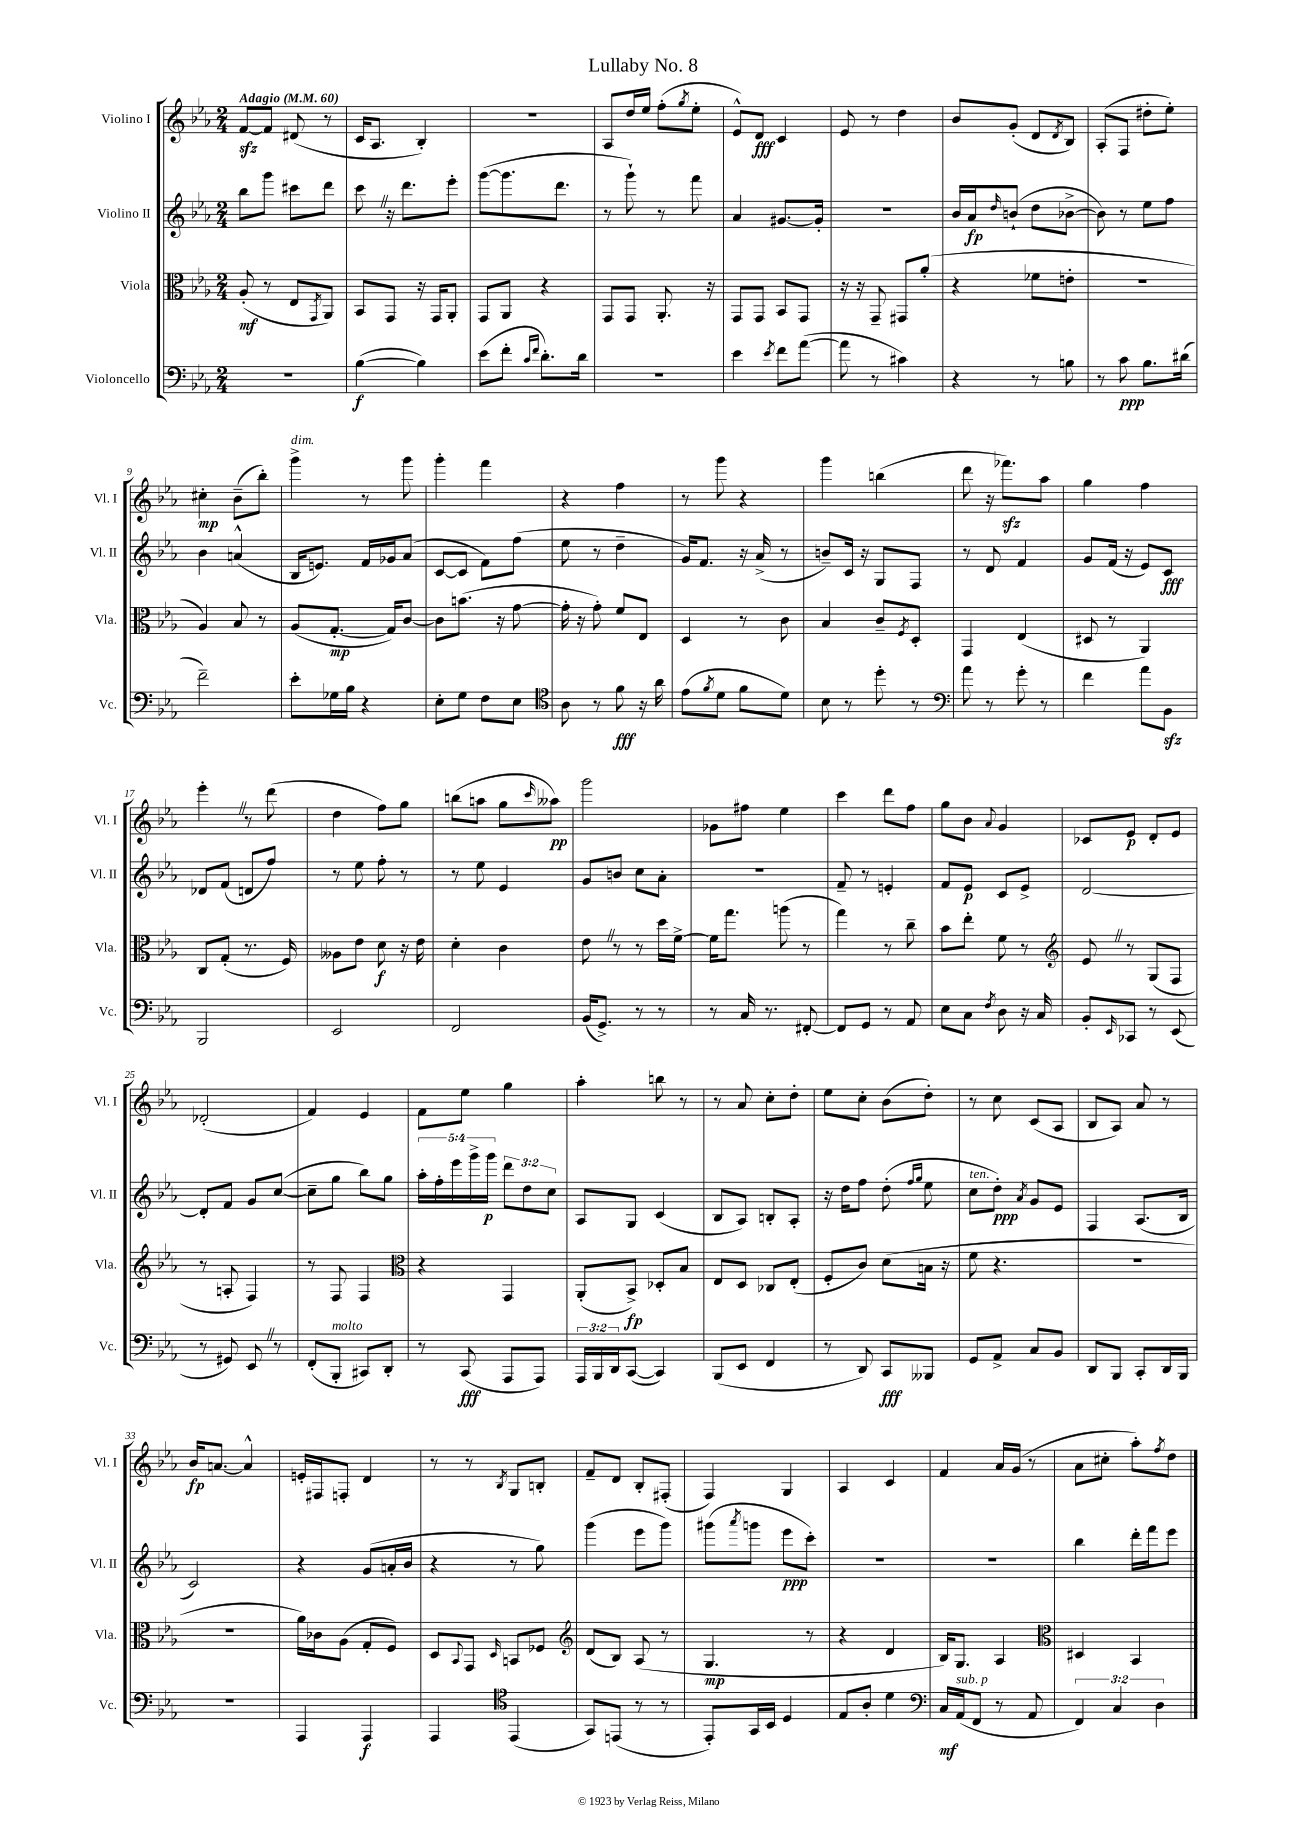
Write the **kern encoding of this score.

**kern	**kern	**kern	**kern
*staff4	*staff3	*staff2	*staff1
*clefF4	*clefC3	*clefG2	*clefG2
*k[b-e-a-]	*k[b-e-a-]	*k[b-e-a-]	*k[b-e-a-]
*M2/4	*M2/4	*M2/4	*M2/4
*MM60	*MM60	*MM60	*MM60
2r	(8A-'/	8bb-\L	[8f/L
.	8r	8ggg\J	8f/]J
.	8E-/L	8ccc#\L	(8d#/
.	8qGG/	.	.
.	8AA-/J)	8ddd\J	8r
=	=	=	=
([4B-\	8BB-/L	8ccc\	16c/LK
.	.	.	8.A-/J
.	8GG/J	16r	.
.	.	8.ddd\L	.
4B-\])	16r	.	4B-'/)
.	16GG/LK	.	.
.	8AA-'/J	8eee-'\J	.
=	=	=	=
(8e-\L	8GG/L	([8ggg\L	2r
8f'\J	8AA-/J	8.ggg\]	.
16qqc/LL	.	.	.
16qqf/JJ	.	.	.
8.d'\L)	4r	.	.
.	.	8.ddd\J	.
16d\Jk	.	.	.
=	=	=	=
2r	8GG/L	8r	8A-/L
.	8GG/J	8ggg`\)	16dd/L
.	.	.	16ee-/JJ
.	8.AA-'/	8r	(8ff'\L
.	.	.	8qgg/
.	.	8fff\	8ee-'\J
.	16r	.	.
=	=	=	=
4e-\	8GG/L	4a-/	8e-^^/L)
.	8GG/J	.	8d/J
8qe-/	.	.	.
8f\L	8BB-/L	[8.g#/L	4c/
([8a-\J	8GG/J	.	.
.	.	16g#'/]Jk	.
=	=	=	=
8a-\]	16r	2r	8e-/
.	16r	.	.
8r	8GG~/	.	8r
4c#\)	8GG#/L	.	4dd\
.	(8a-'/J	.	.
=	=	=	=
4r	4r	16b-/LL	8b-/L
.	.	16a-/J	.
.	.	16qqdd/	.
.	.	(8b`/J	(8g'/J
8r	8f-\L	8dd\L	8d/L
.	.	.	8qd/
8B\	8e'\J	[8b-^\J	8B-/J)
=	=	=	=
8r	2r	8b-\])	(8A-'/L
8c\	.	8r	8F/J
8.B-\L	.	8ee-\L	8dd#'\L
.	.	8ff\J	8ee-'\J)
(16d#\Jk	.	.	.
=	=	=	=
2f~\)	4A-/)	4b-\	4cc#'\
.	8B-/	(4a^^/	(8b-~\L
.	8r	.	8bb-'\J)
=	=	=	=
8e-'\L	(8A-/L	16B-/LK	4ggg^\
.	.	8.e/J)	.
16G-\L	[8.G'/J	.	.
16B-\JJ	.	.	.
4r	.	16f/LL	8r
.	16G/]LK)	16g-/J	.
.	[8c/J	(8a-/J	8ggg\
=	=	=	=
8E-'\L	8c\]L	[8c/L	4ggg'\
8G\J	(8.b\J	8c/]J	.
8F\L	.	8f\L)	4fff\
.	16r	.	.
8E-\J	[8g\	(8ff\J	.
=	=	=	=
*clefC4	*	*	*
8A-\	16g'\]	8ee-\	4r
.	16r	.	.
8r	8g'\)	8r	.
8f\	8f/L	4dd~\	4ff\
16r	8E-/J	.	.
16a-\	.	.	.
=	=	=	=
(8e-\L	4D/	16g/LK)	8r
.	.	8.f/J	.
8qf/	.	.	.
8d\J	.	.	8ggg\
8f\L	8r	16r	4r
.	.	(16a-^/	.
8d\J)	8c\	8r	.
=	=	=	=
8B-\	4B-/	8b~/L)	4ggg\
8r	.	16c/Jk	.
.	.	16r	.
8dd'\	8c~/L	8G/L	(4bb\
.	8qF/	.	.
8r	8D'/J	8F/J	.
=	=	=	=
*clefF4	*	*	*
8a-\	4GG/	8r	8ddd\
8r	.	8d/	16r
.	.	.	8.fff-\L)
8g'\	(4E-/	4f/	.
8r	.	.	8aa-\J
=	=	=	=
4f\	8D#/	8g/L	4gg\
.	8r	(16f/Jk	.
.	.	16r	.
8a-\L	4AA-/)	8e-/L)	4ff\
8BB-\J	.	8c/J	.
=	=	=	=
2BBB-/	8C/L	8d-/L	4eee-'\
.	(8G'/J	(8f/J	.
.	8.r	8d/L	8r
.	.	8ff/J)	(8ddd\
.	16F/)	.	.
=	=	=	=
2EE-/	8A--\L	8r	4dd\
.	8e-\J	8ee-\	.
.	8d\	8ff'\	8ff\L)
.	16r	8r	8gg\J
.	16e-\	.	.
=	=	=	=
2FF/	4d'\	8r	(8bb\L
.	.	8ee-\	8aa\J
.	4c\	4e-/	8gg\L
.	.	.	16qqccc/
.	.	.	8aa--\J)
=	=	=	=
(16BB-/LK	8e-\	8g/L	2ggg\
8.GG^/J)	.	.	.
.	8r	8b/J	.
8r	8r	8cc\L	.
8r	16dd\LL	8a-'\J	.
.	[16f^\JJ	.	.
=	=	=	=
8r	16f\]LK	2r	8g-\L
.	8.gg\J	.	.
16C/	.	.	8ff#\J
8.r	.	.	.
.	(8aa\	.	4ee-\
[8FF#'/	8r	.	.
=	=	=	=
8FF#/]L	4gg\)	8f~/	4ccc\
8GG/J	.	8r	.
8r	8r	4e'/	8ddd\L
8AA-/	8cc~\	.	8ff\J
=	=	=	=
8E-\L	8b-\L	8f/L	8gg\L
8C\J	8ee-'\J	8e-/J	8b-\J
8qF/	.	.	8qqa-/
8D\	8f\	8c/L	4g/
16r	8r	8e-^/J	.
16C/	.	.	.
=	=	=	=
*	*clefG2	*	*
8BB-'/L	8e-/	[2d/	8c-/L
16qqEE-/	.	.	.
8CC-/J	8r	.	8e-/J
8r	(8G/L	.	8d'/L
(8EE-/	8F/J	.	8e-/J
=	=	=	=
8r	8r	8d'/]L	(2d-'/
8GG#/)	8A'/	8f/J	.
8EE-/	4F/)	8g/L	.
8r	.	([8cc/J	.
=	=	=	=
(8FF'/L	8r	8cc~\]L	4f/)
8BBB-'/J	8F/	8gg\J	.
8CC#/L)	4F/	8bb-\L)	4e-/
8DD'/J	.	8gg\J	.
=	=	=	=
*	*clefC3	*	*
8r	4r	20aa-'\LL	8f\L
.	.	20ff'\	.
.	.	20eee-\	.
(8CC/	.	.	8ee-\J
.	.	20ggg^\	.
.	.	20ggg\JJ	.
8AAA-/L	4GG/	12ddd\L	4gg\
.	.	12dd\	.
8AAA-/J)	.	.	.
.	.	12cc\J	.
=	=	=	=
24AAA-/LL	(8AA-'/L	8A-/L	4aa-'\
24BBB-/	.	.	.
24DD/J	.	.	.
([8CC/J	8BB-^/J)	8G/J	.
4CC/])	8D-'/L	(4c/	8bb\
.	8B-/J	.	8r
=	=	=	=
(8BBB-/L	8E-/L	8B-/L	8r
8EE-/J	8D/J	8A-/J)	8a-/
4FF/	8C-/L	8B'/L	8cc'\L
.	(8E-'/J	8A-'/J	8dd'\J
=	=	=	=
8r	8F'/L	16r	8ee-\L
.	.	16dd\LK	.
8DD/)	8c/J)	8ff\J	8cc'\J
8CC/L	(8d\L	(8dd'\	(8b-\L
.	.	16qqff/LL	.
.	.	16qqgg/JJ	.
8BBB--/J	16B\Jk	8ee-\	8dd'\J)
.	16r	.	.
=	=	=	=
8GG/L	8f\	8cc\L	8r
8AA-^/J	4.r	8dd'\J)	8cc\
.	.	8qa-/	.
8C/L	.	8g/L	(8c/L
8BB-/J	.	8e-/J	8A-/J
=	=	=	=
8DD/L	2r	4F/	8B-/L
8BBB-/J	.	.	8A-/J)
8CC'/L	.	(8.A-/L	8a-/
16DD/L	.	.	8r
16BBB-/JJ	.	16B-/Jk	.
=	=	=	=
2r	2r	2c/)	16b-/LK
.	.	.	[8.a/J
.	.	.	4a^^/]
=	=	=	=
4AAA-/	16a-\LL)	4r	16e'/LL
.	16c-\J	.	16F#/J
.	(8A-\J	.	8F'/J
4AAA-/	8G'/L	(8g/L	4d/
.	8F/J)	16a'/L	.
.	.	16b-/JJ	.
=	=	=	=
4AAA-/	8D/L	4r	8r
.	8qqBB-/	.	.
.	8GG/J	.	8r
*clefC4	*	*	*
.	16qqD/	.	8qB-/
(4EE-/	8BB/L	8r	8G/L
.	8F-/J	8gg\)	8B'/J
=	=	=	=
*	*clefG2	*	*
8GG/L)	(8d/L	(4ggg\	8f~/L
(8EE/J	8B-/J)	.	8d/J
8r	(8A-/	8eee-\L	8B-'/L
8r	8r	8ggg\J)	(8F#'/J
=	=	=	=
8EE-'/L)	4.G/	(8ggg#\L	4F/)
.	.	8qaaa-/	.
16GG/L	.	8ggg\J	.
16BB-/JJ	.	.	.
4D/	.	8eee-\L	4G/
.	8r	8ccc'\J)	.
=	=	=	=
8E-/L	4r	2r	4A-/
8A-'/J	.	.	.
4d\	4d/	.	4c/
=	=	=	=
*clefF4	*	*	*
16C/LL	16B-/LK)	2r	4f/
(16AA-/J	8.G/J	.	.
8FF/J	.	.	.
8r	4A-/	.	16a-/LL
.	.	.	(16g/JJ
8AA-/	.	.	8r
=	=	=	=
*	*clefC3	*	*
6FF/)	4D#/	4bb-\	8a-\L
.	.	.	8cc#'\J
6C/	.	.	.
.	4BB-/	16ddd'\LL	8aa-'\L)
.	.	16fff\J	.
6D\	.	.	.
.	.	.	8qff/
.	.	8eee-\J	8dd\J
==	==	==	==
*-	*-	*-	*-
